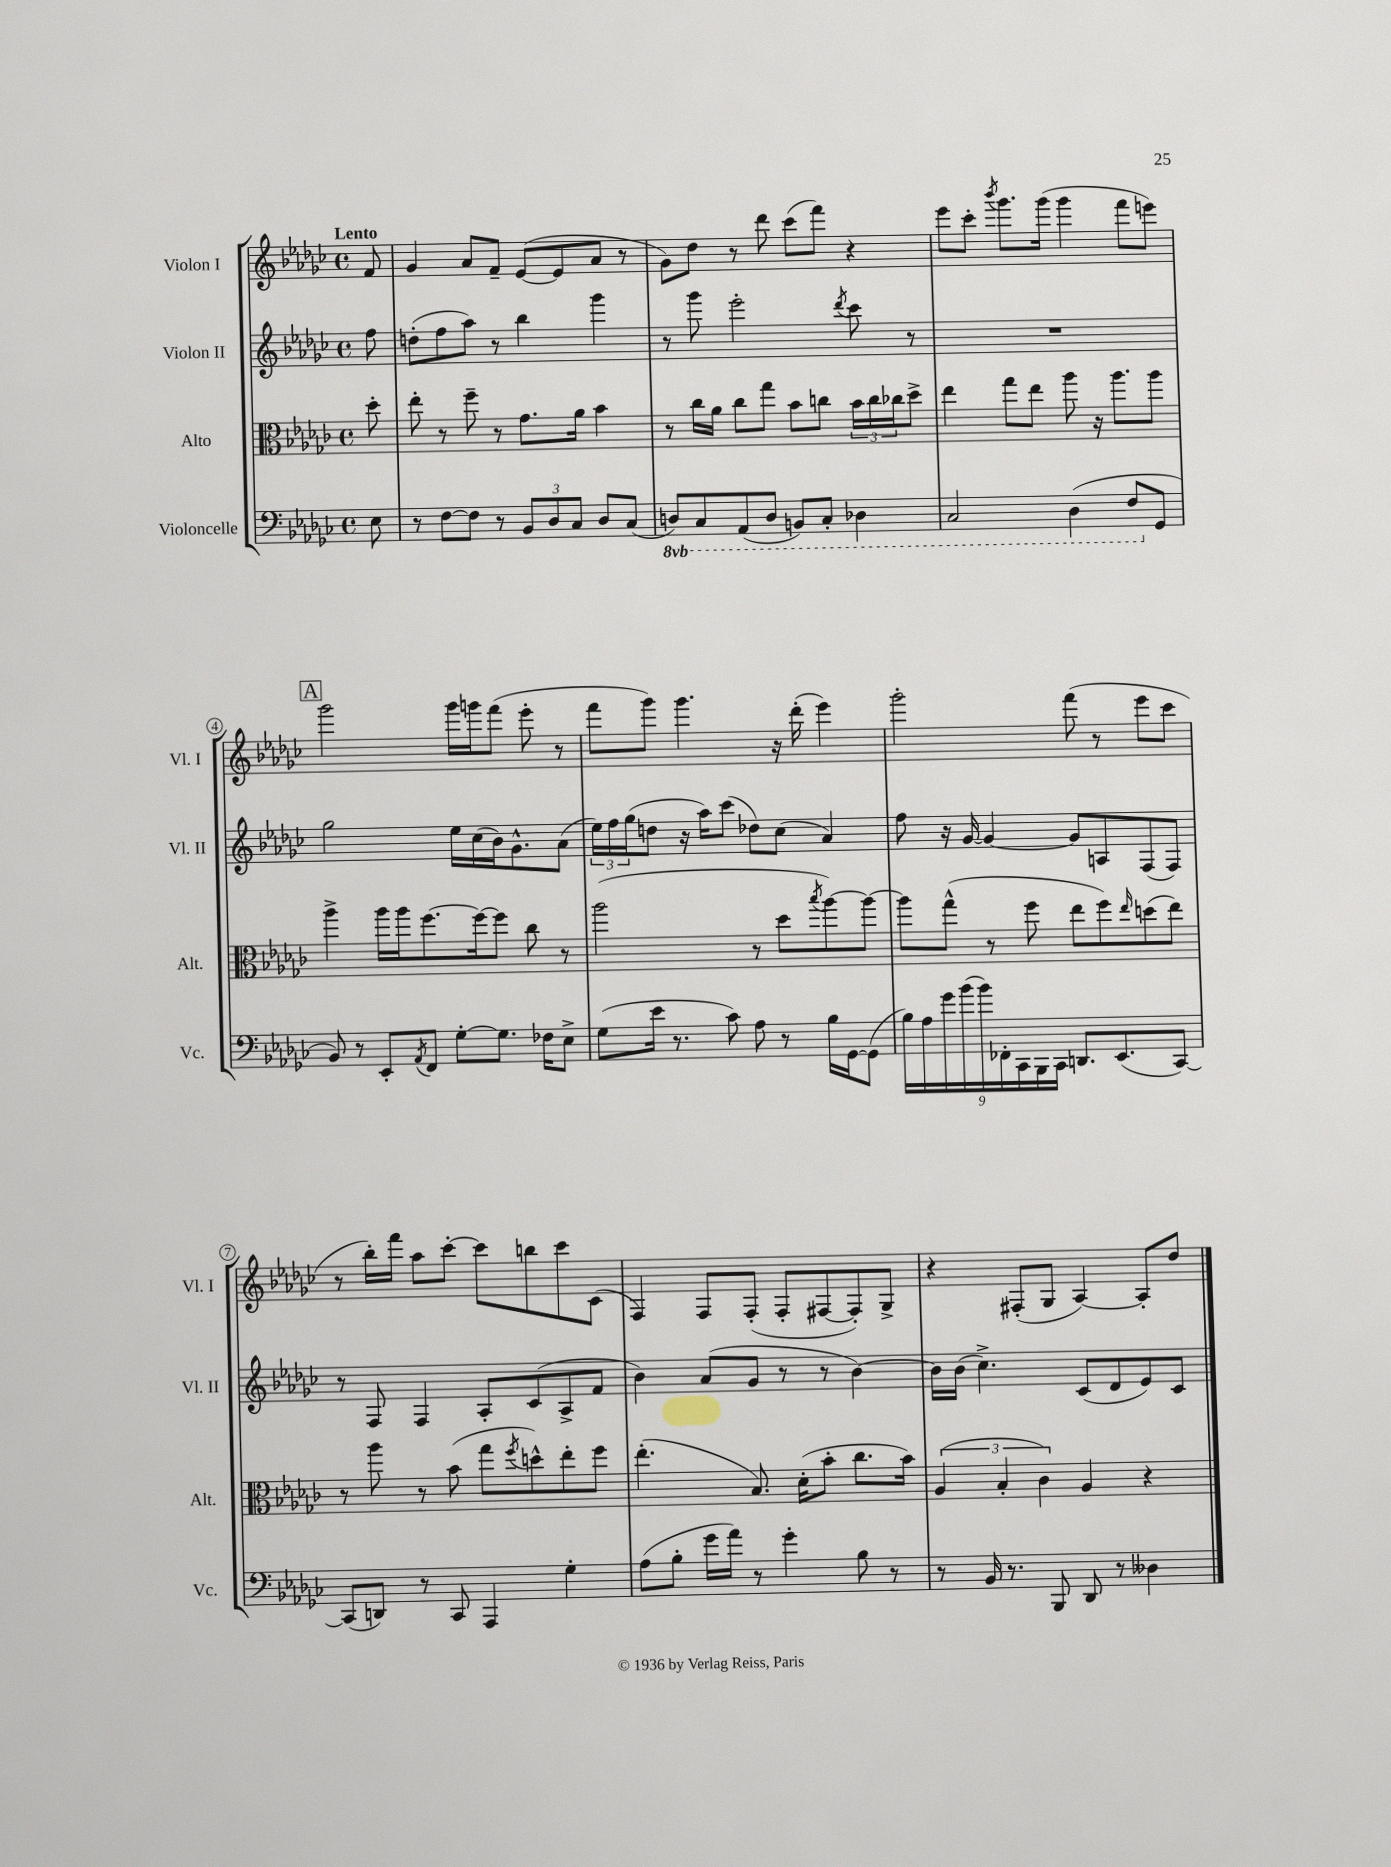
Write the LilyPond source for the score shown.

<<
\new StaffGroup <<
\new Staff = "s0" \with { instrumentName = "Violon I" shortInstrumentName = "Vl. I" } {
    \clef treble \key ges \major \defaultTimeSignature \time 4/4 \partial 8 \tempo "Lento"
    f'8 |
    ges'4 aes'8 f'8-- ees'8~( ees'8 aes'8 r8 |
    ges'8) des''8 r8 des'''8 ces'''8( f'''8) r4 |
    ees'''8 ces'''8-. \acciaccatura { bes'''8 } ges'''8. ges'''16( ges'''4 f'''8 e'''8) |
    \mark \markup { \box "A" } ges'''2 ges'''16 g'''16 f'''8( ees'''8-. r8 |
    f'''8 ges'''8) ges'''4. r16 des'''16-.( ees'''4) |
    ges'''2-. f'''8( r8 ees'''8 ces'''8 |
    r8 bes''16-.) f'''16 aes''8 ces'''8~-. ces'''8 b''8 ces'''8 ces'8( |
    f4) f8 f8-.( f8-. fis8~ fis8-.) ges8-> |
    r4 fis8-.( ges8 aes4~) aes8-. des''8 \bar "|." |
}
\new Staff = "s1" \with { instrumentName = "Violon II" shortInstrumentName = "Vl. II" } {
    \clef treble \key ges \major \defaultTimeSignature \time 4/4 \partial 8
    f''8 |
    d''8-.( f''8 aes''8) r8 bes''4 ges'''4 |
    r8 ges'''8 ees'''2-. \acciaccatura { des'''8 } ces'''8 r8 |
    R1 |
    \mark \markup { \box "A" } ges''2 ees''16 ces''16( bes'16) ges'8.-^ aes'8( |
    \tuplet 3/2 { ees''16) f''16 ges''16( } d''8 r16 aes''16) ces'''8( des''8) ces''8( aes'4) |
    f''8 r16 ges'16~ ges'4~ ges'8 a8 f8( f8) |
    r8 f8 f4 aes8-. ces'8( aes8-> f'8 |
    bes'4) aes'8( ges'8 r8 r8 bes'4~) |
    bes'16 bes'16( ces''4.->) ces'8( des'8 ees'8) ces'8 \bar "|." |
}
\new Staff = "s2" \with { instrumentName = "Alto" shortInstrumentName = "Alt." } {
    \clef alto \key ges \major \defaultTimeSignature \time 4/4 \partial 8
    des''8-. |
    ees''8-. r8 f''8-- r8 ges'8. aes'16 bes'4 |
    r8 ces''16 aes'16 ces''8 ges''8 bes'8 c''8 \tuplet 3/2 { bes'16 c''16 ces''16 } des''8-> |
    ees''4 ges''8 ees''8 aes''8 r16 aes''8. aes''8 |
    \mark \markup { \box "A" } aes''4-> aes''16 aes''16 f''8.~ f''16~ f''8 ces''8 r8 |
    aes''2( r8 des''8 \acciaccatura { bes''8 } aes''8~) aes''8~ |
    aes''8 ges''8-^( r8 f''8 ees''8 f''8) \grace { ees''16 } d''8( ees''8) |
    r8 aes''8 r8 bes'8( ges''8 \acciaccatura { f''8 } d''8-^) ees''8-. f''8 |
    ees''4.-.( bes8.) des'16-.( bes'8-. ces''8. bes'16) |
    \tuplet 3/2 { aes4( bes4-. ces'4) } aes4 r4 \bar "|." |
}
\new Staff = "s3" \with { instrumentName = "Violoncelle" shortInstrumentName = "Vc." } {
    \clef bass \key ges \major \defaultTimeSignature \time 4/4 \set Staff.ottavationMarkups = #ottavation-simple-ordinals \partial 8
    ees8 |
    r8 f8~ f8 r8 \tuplet 3/2 { bes,8 des8 ces8 } des8 ces8( |
    \ottava #-1 d,8) ces,8 aes,,8( d,8 b,,8) ces,8-. des,4 |
    ces,2 des,4( f,8 \ottava #0 ges,8 |
    \mark \markup { \box "A" } bes,8) r8 ees,8-. \acciaccatura { aes,8 } f,8 ges8~-. ges8. fes16 ees8-> |
    ges8( ees'16 r8. ces'8) aes8 r8 bes16 ges,16~ ges,8( |
    \tuplet 9/8 { bes16) aes16 ges'16 bes'16( bes'16) fes,16-. ces,16 bes,,16 ces,16 } d,8. ees,8.( ces,8~) |
    ces,8( d,8) r8 ces,8 aes,,4 ges4-. |
    aes8( bes8-. ges'16 aes'16) r8 ges'4-. bes8 r8 |
    r8 bes,16 r8. bes,,8 des,8 r8 deses4 \bar "|." |
}
>>
>>
\layout { \context { \Score \override BarNumber.stencil = #(make-stencil-circler 0.1 0.3 ly:text-interface::print) } }
